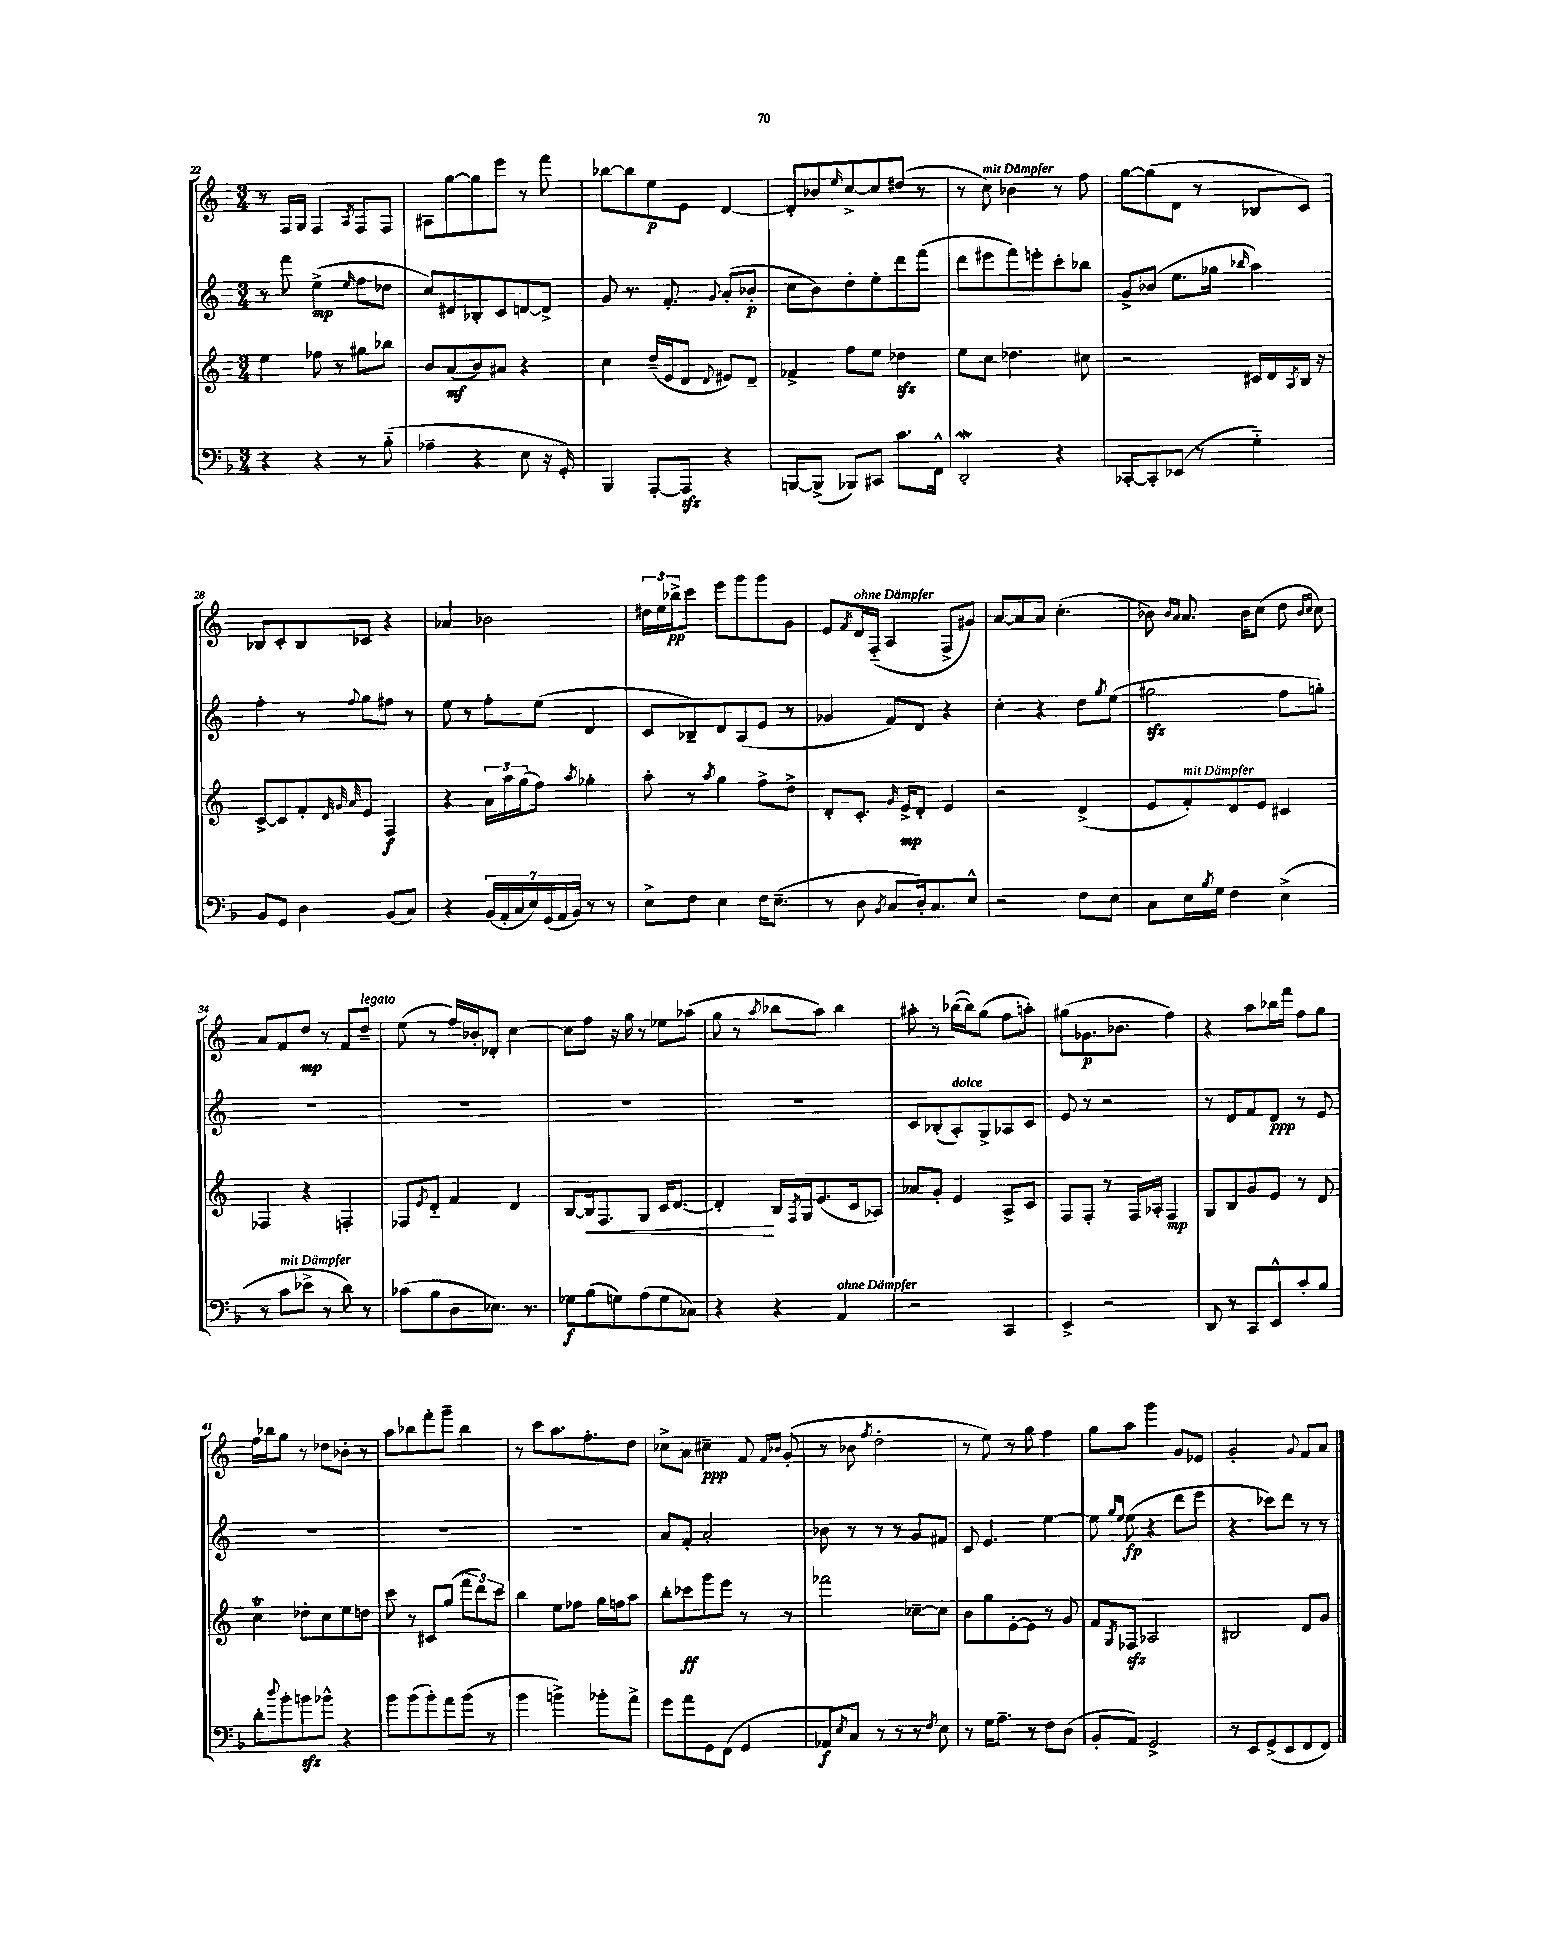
<<
\new StaffGroup <<
\new Staff = "s0" {
    \clef treble \key c \major \numericTimeSignature \time 3/4
    r8 f16 g16 f4 \acciaccatura { a8 } f8 f8 |
    ais8 g''8~ g''8 e'''8 r8 f'''8 |
    bes''8~ bes''8 e''8\p e'8 d'4~ |
    d'8-. bes'8 \grace { e''16 } c''8~-> c''8 dis''8( r8 |
    r8 c''8^\markup { \italic "mit Dämpfer" }) bes'4 r8 f''8 |
    g''8~ g''8( d'8 r8 bes8 c'8) |
    bes8 c'8-. bes8 ces'8 r4 |
    aes'4 bes'2 |
    \tuplet 3/2 { dis''16 e''16 bes''16->\pp } c'''8 e'''8 g'''8 g'''8 g'8 |
    e'8 \acciaccatura { f'8 } d'16^\markup { \italic "ohne Dämpfer" } f16-_( a4 f8-> gis'8) |
    a'8~ a'8 a'8 c''4.-.( |
    bes'8) \grace { bes'16 a'16 } a'8. bes'16 c''8( d''8 \grace { bes'16 c''16 } c''8) |
    a'8 f'8 d''8\mp r8 f'8 d''8--^\markup { \italic "legato" } |
    e''8( r8 f''16) bes'16-. des'8-. c''4~ |
    c''8 f''8 r16 g''16 r8 ees''8 aes''8( |
    g''8 r8 \acciaccatura { a''8 } bes''8 a''8) bes''4 |
    ais''8-. r8 bes''16~( bes''16) g''8( f''8 a''8-.) |
    gis''8( ges'8.\p bes'8. f''4) |
    r4 a''8 bes''16 f'''16 f''8 g''8 |
    f''16 bes''16 g''8 r8 des''8 bes'8-. r8 |
    a''8 bes''8 f'''8-. g'''8-- bes''4 |
    r8 c'''8 a''8. f''8.-. d''8 |
    ces''8-> a'8 cis''4--\ppp f'8 \grace { f'16 bes'16 } g'8-.( |
    r8 bes'8 \acciaccatura { f''8 } d''2-. |
    r8 e''8) r8 g''8 f''4 |
    g''8 a''8 g'''4 g'8 ees'8 |
    g'2-. \appoggiatura { g'8 } f'8 a'8 \bar "|." |
}
\new Staff = "s1" {
    \clef treble \key c \major \numericTimeSignature \time 3/4
    r8 f'''8 e''4->\mp( \grace { e''16 } f''8 des''8 |
    c''8) dis'8 bes8-. c'8 d'8~ d'8-> |
    g'8 r8. f'8.-. \appoggiatura { g'8 } a'8-.( bes'8-.\p |
    c''8 b'8) d''8-. e''8-. d'''8 f'''8( |
    d'''8 eis'''8 f'''8) e'''8-. c'''8-. bes''8 |
    g'8-> bes'8( e''8. ges''16 \grace { bes''16 } a''4) |
    f''4-. r8 \appoggiatura { f''8 } g''8 fis''8 r8 |
    e''8 r8 f''8-. e''8( d'4 |
    c'8 bes8--) d'8 a8( e'8 r8 |
    ges'4 f'8) d'8 r4 |
    c''4-. r4 d''8 \acciaccatura { g''8 } e''8( |
    gis''2\sfz f''8 g''8-.) |
    R2. |
    R2. |
    R2. |
    R2. |
    c'8 bes8-.( a8-.^\markup { \italic "dolce" }) g8-> aes8 c'8 |
    e'8 r8 r2 |
    r8 d'8 f'8 d'8\ppp r8 e'8 |
    R2. |
    R2. |
    R2. |
    a'8 f'8-. a'2-. |
    bes'8 r8 r8 r8 g'8 fis'8 |
    c'8 e'4. e''4~ |
    e''8 \grace { g''16 e''16 } e''8\fp( r4 d'''8 e'''8 |
    r4 ces'''8) d'''8 r8 r8 \bar "|." |
}
\new Staff = "s2" {
    \clef treble \key c \major \numericTimeSignature \time 3/4
    e''4 fes''8 r8 gis''8 bes''8 |
    b'8 a'8\mf( b'8) ais'8 r4 |
    c''4 d''16--( e'16 d'8 \appoggiatura { d'8 } eis'8) d'8-- |
    fes'4-> f''8 e''8 des''4\sfz |
    e''8 c''8 des''4. cis''8 |
    r2 cis'16 d'16 \acciaccatura { a8 } b16 r16 |
    c'8~-> c'8 f'8-. \grace { d'32 g'32 a'32 } e'8 f4\f |
    r4 \tuplet 3/2 { a'16 a''16 g''16( } f''8) \acciaccatura { a''8 } ges''4-. |
    a''8-. r8 \acciaccatura { a''8 } g''4 f''8-> d''8-> |
    d'8-. c'8.-. \grace { g'16 } e'16->\mp d'8-. e'4 |
    r2 d'4->( |
    e'8 f'8-.^\markup { \italic "mit Dämpfer" }) d'8 e'8 cis'4 |
    fes4 r4 f4-. |
    fes8 \acciaccatura { e'8 } d'8-_ f'4 d'4 |
    b8~ b16\< f8. g8 c'16 d'8.~ |
    d'4-.\! b16 \acciaccatura { f8 } g16 e'8.( c'16 aes8) |
    aes'8 g'8-. e'4 a8-> c'8 |
    f8 f8-. r8 f16 aes16-. f4\mp |
    g8 b8 g'8 e'8 r8 d'8 |
    c''4\trill des''8-. c''8 e''8 d''8 |
    c'''8 r8 cis'8 g''8( \tuplet 3/2 { f'''8 d'''8) c'''8 } |
    b''4 e''8 fes''8 g''16 f''16 a''8 |
    b''8-. ces'''8\ff g'''8 e'''8 r8 r8 |
    fes'''2 ces''8~-- ces''8 |
    b'8 g''8 e'8~-. e'8 r8 g'8 |
    f'8 \acciaccatura { g8 } fes8\sfz aes2 |
    bis2 d'8 g'8 \bar "|." |
}
\new Staff = "s3" {
    \clef bass \key f \major \numericTimeSignature \time 3/4
    r4 r4 r8 bes8-_( |
    aes4-- r4 e8 r16 g,16-.) |
    bes,,4 a,,8~-. a,,8\sfz r4 |
    b,,8~ b,,8->( bes,,8) cis,8 c'8. f,16-^ |
    d,2-.\mordent r4 |
    ces,8~-. ces,8-. ees,8( r8 g4-_) |
    bes,8 g,8 d4 bes,8( c8) |
    r4 \tuplet 7/4 { bes,16( a,16-. c16 e16) g,16( a,16 bes,16) } r8 r8 |
    e8-> f8 e4 f16 e8.--( |
    r8 d8 \acciaccatura { bes,8 } c8 d16-.) c8. e8-^ |
    r2 f8 e8 |
    c8 e16 \acciaccatura { bes8 } g16 f4 e4->( |
    r8 c'8^\markup { \italic "mit Dämpfer" } ees'8-> r8 d'8) r8 |
    ces'8( bes8 d8 ees8.) r8. |
    ges8\f bes8( g8) a8( g8 ces8) |
    r4 r4 a,4^\markup { \italic "ohne Dämpfer" } |
    r2 c,4 |
    e,4-> r2 |
    d,8 r8 c,8 e,8-^ c'8-. bes8 |
    d'8-. \appoggiatura { d''8 } bes'8-. b'8\sfz bes'8-^ r4 |
    bes'8 bes'8( bes'8-.) a'8 bes'8( r8 |
    bes'4 b'4->) bes'8-. a'8-> |
    g'8 a'8 g,8 f,8( g,4 |
    aes,8\f \acciaccatura { e8 } c8) r8 r8 r8 \acciaccatura { f8 } e8 |
    r8 g16 a8.-- r8 f8 d8( |
    bes,8-. a,8) g,2-> |
    r8 e,8 g,8->( e,8 f,8 f,8) \bar "|." |
}
>>
>>
\layout { \context { \Score currentBarNumber = #22 } }
